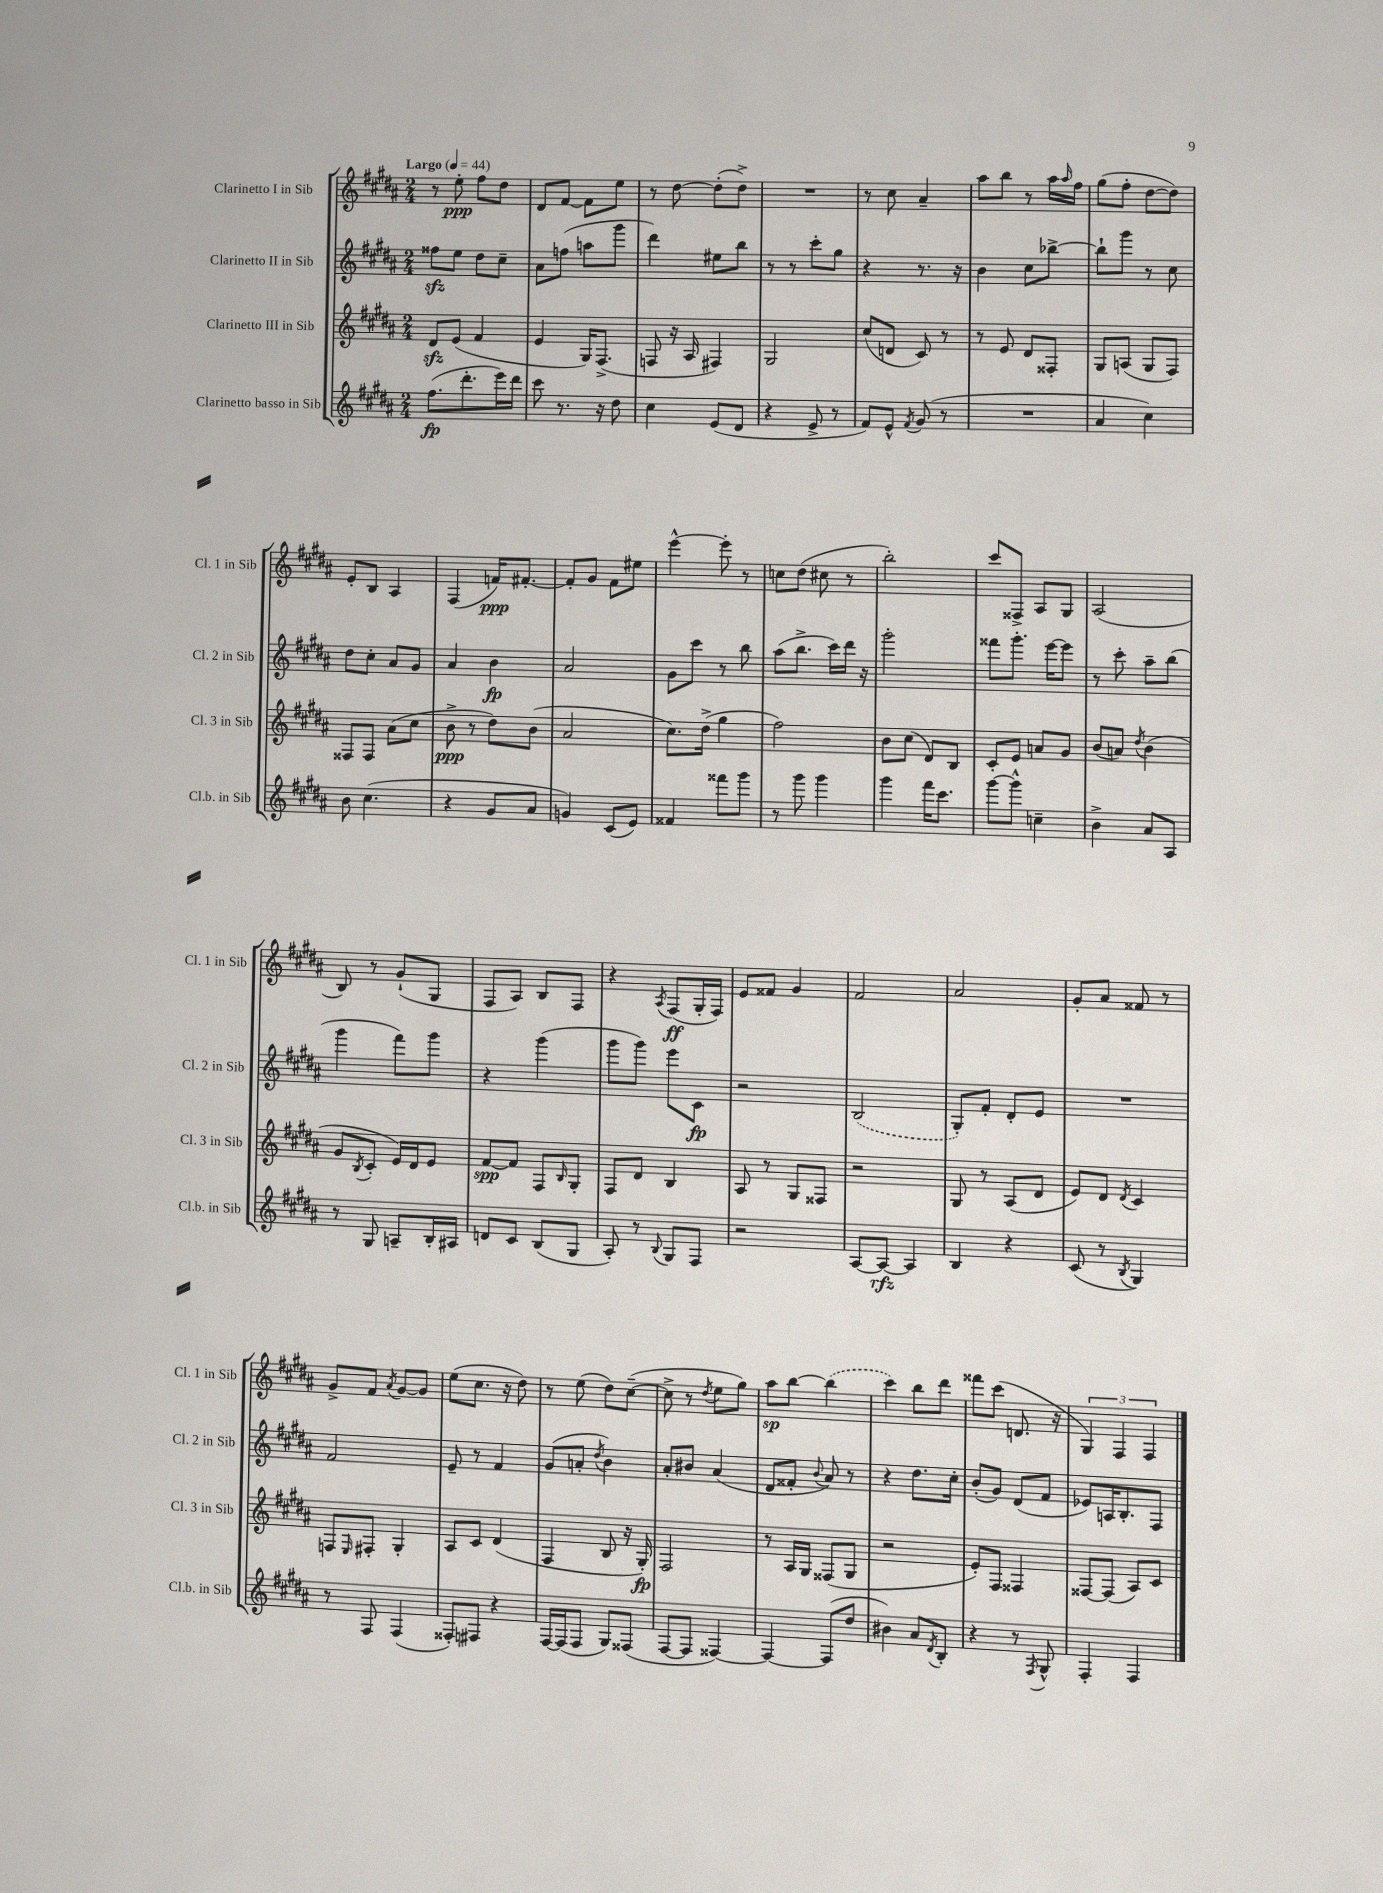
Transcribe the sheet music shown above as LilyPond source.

<<
\new StaffGroup <<
\new Staff = "s0" \with { instrumentName = "Clarinetto I in Sib" shortInstrumentName = "Cl. 1 in Sib" } {
    \clef treble \key b \major \numericTimeSignature \time 2/4 \tempo "Largo" 4 = 44
    r8 e''8-.\ppp fis''8 dis''8 |
    dis'8 fis'8~ fis'8 e''8 |
    r8 dis''8~ dis''8-.( dis''8->) |
    R2 |
    r8 cis''8 ais'4-- |
    ais''8 b''8 r8 ais''16 \grace { ais''16 } fis''16 |
    gis''8( fis''8-. dis''8~ dis''8) |
    e'8-. b8 ais4 |
    fis4( f'16\ppp) fis'8.~-. |
    fis'8-. gis'8 fis'8 eis''8 |
    e'''4~-^ e'''8-. r8 |
    c''8 dis''8( cis''8 r8 |
    b''2-.) |
    cis'''8 fisis8-> ais8 gis8 |
    ais2( |
    b8) r8 gis'8-!( gis8 |
    fis8 ais8) b8 fis8 |
    r4 \acciaccatura { ais8 } fis8\ff( gis16-. fis16) |
    e'8 fisis'8 gis'4 |
    fis'2 |
    ais'2 |
    gis'8-. ais'8 fisis'8 r8 |
    gis'8-> fis'8 \acciaccatura { ais'8 } gis'8~ gis'8 |
    e''8( cis''8. r16 dis''8) |
    r8 e''8( dis''8) cis''8~--( |
    cis''8-> r8 \acciaccatura { dis''8 } e''8 gis''8) |
    ais''8\sp b''8~ \once \slurDashed b''4( |
    cis'''4) b''8 dis'''8 |
    fisis'''8 cis'''8( d'8. r16 |
    \tuplet 3/2 { gis4) fis4 fis4 } \bar "|." |
}
\new Staff = "s1" \with { instrumentName = "Clarinetto II in Sib" shortInstrumentName = "Cl. 2 in Sib" } {
    \clef treble \key b \major \numericTimeSignature \time 2/4
    fisis''8\sfz e''8 dis''8 cis''8-- |
    ais'8 f''8( a''8 gis'''8 |
    dis'''4) eis''8 b''8 |
    r8 r8 cis'''8-. gis''8 |
    r4 r8. r16 |
    b'4 cis''8 bes''8~-> |
    bes''8-! gis'''8 r8 cis''8 |
    dis''8 cis''8-. ais'8 gis'8 |
    ais'4 b'4\fp |
    ais'2 |
    gis'8 cis'''8 r8 b''8 |
    ais''8( b''8.-> cis'''16) dis'''16 r16 |
    gis'''2-. |
    fisis'''8 gis'''8.-. e'''16~ e'''8 |
    r8 cis'''8-. ais''8-- b''8( |
    gis'''4 fis'''8) gis'''8 |
    r4 gis'''4( |
    gis'''8 gis'''8) e'''8 cis'8\fp |
    r2 |
    \once \slurDashed b2( |
    gis8-.) fis'8-. dis'8-. e'8 |
    R2 |
    fis'2 |
    e'8-- r8 fis'4 |
    gis'8( a'8-. \acciaccatura { dis''8 } b'4) |
    ais'8-. bis'8 ais'4( |
    dis'8 fisis'8-. \appoggiatura { b'8 } ais'8) r8 |
    r4 dis''8. cis''16-. |
    b'8-.( gis'8) dis'8( fis'8 |
    ees'8) a16 b8.-. fis8 \bar "|." |
}
\new Staff = "s2" \with { instrumentName = "Clarinetto III in Sib" shortInstrumentName = "Cl. 3 in Sib" } {
    \clef treble \key b \major \numericTimeSignature \time 2/4
    dis'8\sfz e'8( fis'4 |
    e'4 gis16) fis8.->( |
    f8 r16 ais16 fis4) |
    gis2 |
    cis''8( d'8 cis'8) r8 |
    r8 e'8 dis'8 fisis8-. |
    gis8 a8( gis8 fis8) |
    fisis8 fisis8 ais'8( cis''8 |
    b'8->\ppp r8 dis''8) b'8( |
    ais'2 |
    cis''8.) dis''16->( gis''4 |
    fis''2) |
    b'8 cis''8( dis'8) b8 |
    cis'8-. e'8 a'8 gis'8 |
    b'8( a'8) \acciaccatura { dis''8 } b'4( |
    gis'8 \acciaccatura { b8 } cis'8-. e'16) dis'16 e'8 |
    fis'8~\spp fis'8 fis8 \grace { b16 } gis8-. |
    fis8 dis'8 b4 |
    ais8 r8 gis8 fisis8 |
    r2 |
    gis8 r8 ais8( dis'8 |
    e'8) dis'8 \acciaccatura { dis'8 } cis'4 |
    f8 \grace { e16 } fis8-. gis4-. |
    ais8 cis'8 dis'4( |
    fis4 b8 r16 gis16-.\fp) |
    fis2 |
    r8 ais16 gis16 fisis8( gis8 |
    r2 |
    e'8-.) fis8 fisis4 |
    fisis8~ fisis8( ais8) cis'8 \bar "|." |
}
\new Staff = "s3" \with { instrumentName = "Clarinetto basso in Sib" shortInstrumentName = "Cl.b. in Sib" } {
    \clef treble \key b \major \numericTimeSignature \time 2/4
    fis''8.\fp( dis'''8.-. e'''16) dis'''16 |
    cis'''8 r8. r16 dis''8 |
    cis''4 e'8( dis'8 |
    r4 e'8-> r8 |
    fis'8) e'8-^ \acciaccatura { fis'8 } gis'8( r8 |
    R2 |
    ais'4 cis''4) |
    b'8 cis''4.( |
    r4 gis'8 ais'8 |
    g'4) cis'8( e'8) |
    fisis'4 fisis'''8 gis'''8 |
    r8 gis'''8 gis'''4 |
    gis'''4 fis'''16 cis'''8. |
    gis'''8~ gis'''8-^ c''4-- |
    b'4-> ais'8 ais8 |
    r8 gis8 a8-- b16-. ais16 |
    d'8 cis'8 b8( gis8 |
    ais8-.) r8 \appoggiatura { b8 } gis8 fis8 |
    r2 |
    ais8~ ais8~\rfz ais4 |
    b4 r4 |
    cis'8( r8 \acciaccatura { b8 } gis4) |
    r8 fis8 fis4( |
    fisis8-.) fis8 r4 |
    fis16~ fis16( fis8 gis8) fisis8( |
    fis8~ fis8 fisis4~) |
    fisis4~ fisis8( dis''8 |
    bis'4) ais'8 \acciaccatura { dis'8 } b8-. |
    r4 r8 \acciaccatura { fis8 } gis8-^ |
    fis4-. fis4 \bar "|." |
}
>>
>>
\layout { \context { \Score \remove "Bar_number_engraver" } }
